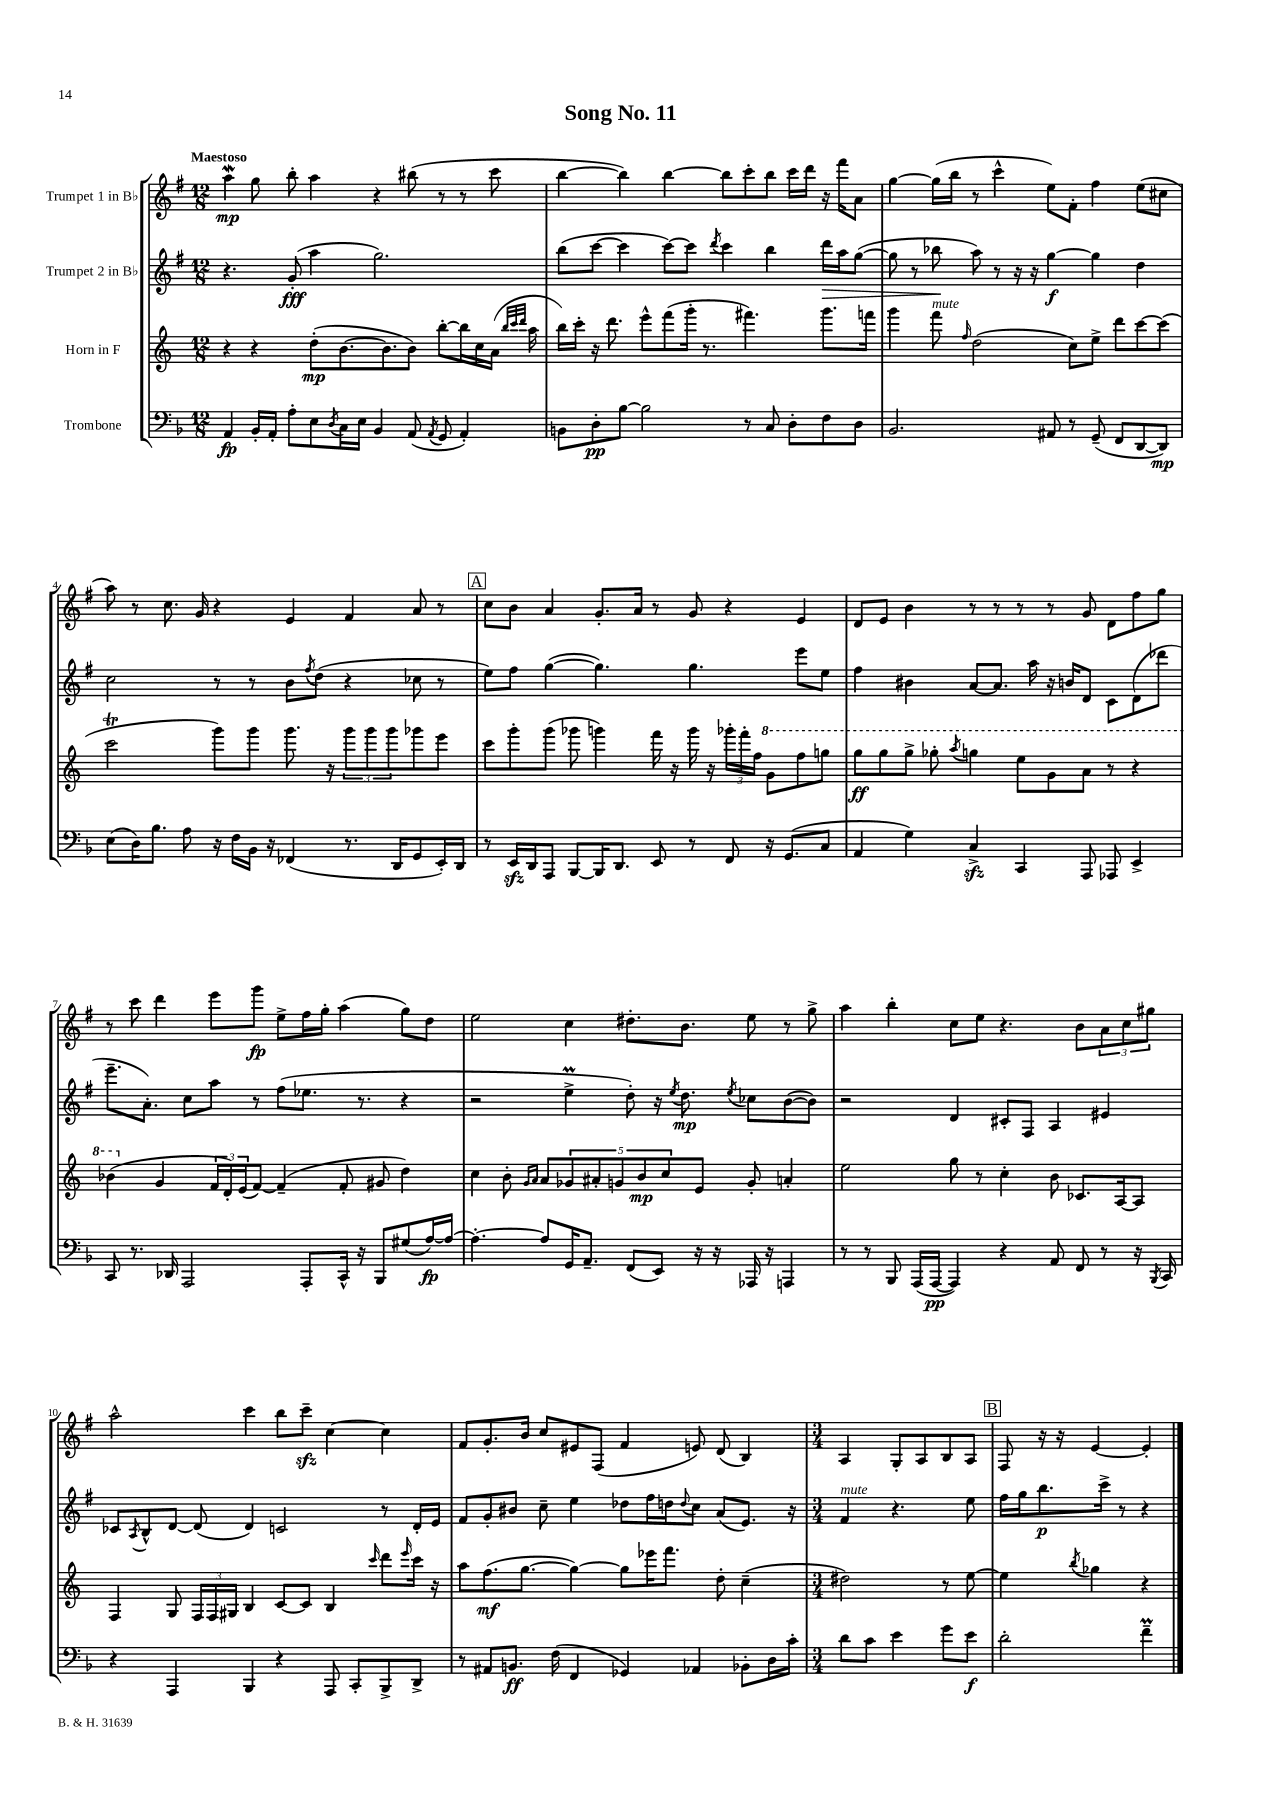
\header { title = "Song No. 11" }
<<
\new StaffGroup <<
\new Staff = "s0" \with { instrumentName = "Trumpet 1 in Bb" } {
    \clef treble \key g \major \numericTimeSignature \time 12/8 \tempo "Maestoso"
    a''4\mordent\mp g''8 b''8-. a''4 r4 bis''8( r8 r8 c'''8 |
    b''4~ b''4) b''4~ b''8 c'''8-. b''8 c'''16 d'''16 r16 fis'''16 a'8 |
    g''4~ g''16( b''16 r8 c'''4-^ e''8) fis'8-. fis''4 e''8( cis''8 |
    a''8) r8 c''8. g'16 r4 e'4 fis'4 a'8 r8 |
    \mark \markup { \box "A" } c''8 b'8 a'4 g'8.-. a'16 r8 g'8 r4 e'4 |
    d'8 e'8 b'4 r8 r8 r8 r8 g'8 d'8 fis''8 g''8 |
    r8 c'''8 d'''4 e'''8 g'''8\fp e''8-> fis''16 g''16-. a''4( g''8) d''8 |
    e''2 c''4 dis''8.-. b'8. e''8 r8 g''8-> |
    a''4 b''4-. c''8 e''8 r4. b'8 \tuplet 3/2 { a'8 c''8 gis''8 } |
    a''2-^ c'''4 b''8 c'''8--\sfz c''4~ c''4 |
    fis'8 g'8.-. b'16 c''8 eis'8 fis8( fis'4 e'8) d'8( b4) |
    \numericTimeSignature \time 3/4 a4 g8-. a8 b8 a8 |
    \mark \markup { \box "B" } fis8 r16 r16 e'4~ e'4-. \bar "|." |
}
\new Staff = "s1" \with { instrumentName = "Trumpet 2 in Bb" } {
    \clef treble \key g \major \numericTimeSignature \time 12/8
    r4. g'8-.\fff( a''4 g''2.) |
    b''8( c'''8~ c'''4 c'''8~) c'''8 \acciaccatura { d'''8 } c'''4 b''4 d'''16\> a''16 g''8~( |
    g''8 r8 bes''8\! a''8) r8 r16 r16 g''4~\f g''4 d''4 |
    c''2 r8 r8 b'8 \acciaccatura { fis''8 } d''8( r4 ces''8 r8 |
    \mark \markup { \box "A" } e''8) fis''8 g''4~( g''4.) g''4. e'''8 e''8 |
    fis''4 bis'4 a'8~ a'8. a''16 r16 b'16 d'8 c'8 d'8( des'''8 |
    e'''8.-- a'8.-.) c''8 a''8 r8 fis''8( ees''8. r8. r4 |
    r2 e''4->\prall d''8-.) r16 \acciaccatura { e''8 } d''8.\mp \acciaccatura { e''8 } ces''8 b'8~( b'8) |
    r2 d'4 cis'8-. fis8 a4 eis'4 |
    ces'8 \acciaccatura { a8 } b8-^ d'8~ d'8( d'4) c'2 r8 d'16-. e'16 |
    fis'8 g'8-. bis'8 c''8-- e''4 des''8 fis''16 d''16 \appoggiatura { d''8 } c''8 a'8( e'8.) r16 |
    \numericTimeSignature \time 3/4 fis'4^\markup { \italic "mute" } r4. e''8 |
    \mark \markup { \box "B" } fis''16 g''16 b''8.\p c'''16-> r8 r4 \bar "|." |
}
\new Staff = "s2" \with { instrumentName = "Horn in F" } {
    \clef treble \key c \major \numericTimeSignature \time 12/8
    r4 r4 d''8-.\mp( b'8.~ b'8. b'8) b''8~-. b''16 c''16 a'16( \grace { b''32 c'''32 d'''32 } a''16 |
    b''16) c'''16-. r16 d'''8. e'''8-^ f'''8( g'''16-. r8. fis'''4.) g'''8. f'''16 |
    g'''4 f'''8^\markup { \italic "mute" } \grace { f''16 } d''2( c''8) e''8-> d'''8 c'''8~ c'''8( |
    c'''2\trill g'''8) g'''8 g'''8. r16 \tuplet 3/2 { g'''8 g'''8 g'''8 } ges'''8 e'''8 |
    \mark \markup { \box "A" } c'''8 g'''8-. g'''8( ges'''8 g'''4) f'''16 r16 g'''16 r16 \tuplet 3/2 { ges'''16-. f'''16-. f''16 } \ottava #1 g''8 f'''8 g'''8 |
    g'''8\ff g'''8 g'''8-> ges'''8-. \acciaccatura { a'''8 } g'''4 e'''8 g''8 a''8 r8 r4 |
    bes''4( \ottava #0 g'4 \tuplet 3/2 { f'16 d'16-.) e'16( } f'8~) f'4--( f'8-. gis'8 d''4) |
    c''4 b'8-. \grace { g'16 a'16 } a'8 \tuplet 5/4 { ges'8 ais'8-. g'8 b'8\mp c''8 } e'8 g'8-. a'4-. |
    e''2 g''8 r8 c''4-. b'8 ces'8. a16~ a8 |
    f4 g8 \tuplet 3/2 { f16 f16 gis16 } b4 c'8~ c'8 b4 \grace { c'''16 } d'''8 \grace { e'''16 } c'''16 r16 |
    a''8 f''8.\mf( g''8.~ g''4~) g''8 ees'''16 f'''8. d''8-. c''4--( |
    \numericTimeSignature \time 3/4 dis''2) r8 e''8~ |
    \mark \markup { \box "B" } e''4 \acciaccatura { b''8 } ges''4 r4 \bar "|." |
}
\new Staff = "s3" \with { instrumentName = "Trombone" } {
    \clef bass \key f \major \numericTimeSignature \time 12/8
    a,4\fp bes,16-. a,16-. a8-. e8 \acciaccatura { d8 } c16 e16 bes,4 a,8( \acciaccatura { a,8 } g,8 a,4-.) |
    b,8 d8-.\pp bes8~ bes2 r8 c8 d8-. f8 d8 |
    bes,2. ais,8 r8 g,8--( f,8 d,8~ d,8\mp) |
    e8( d16) bes8. a8 r16 f16 bes,16 r16 fes,4( r8. d,16 g,8 e,16-.) d,16 |
    \mark \markup { \box "A" } r8 e,16\sfz d,16 a,,8 bes,,8~ bes,,16 d,8. e,8 r8 f,8 r16 g,8.( c8 |
    a,4 g4) c4->\sfz c,4 a,,8 aes,,8 e,4-> |
    c,8 r8. des,16 a,,2 a,,8-. c,16-^ r16 bes,,8 gis8( a16~\fp) a16~ |
    a4.~-. a8 g,16 a,8.-- f,8( e,8) r16 r16 aes,,16 r16 a,,4 |
    r8 r8 bes,,8 a,,16( a,,16~\pp a,,4) r4 a,8 f,8 r8 r16 \acciaccatura { bes,,8 } c,16 |
    r4 a,,4 bes,,4 r4 a,,8 c,8-. bes,,8-> d,8-> |
    r8 ais,8 b,8.\ff f16( f,4 ges,4) aes,4 bes,8-. d16 c'16-. |
    \numericTimeSignature \time 3/4 d'8 c'8 e'4 g'8 e'8\f |
    \mark \markup { \box "B" } d'2-. f'4--\prall \bar "|." |
}
>>
>>
